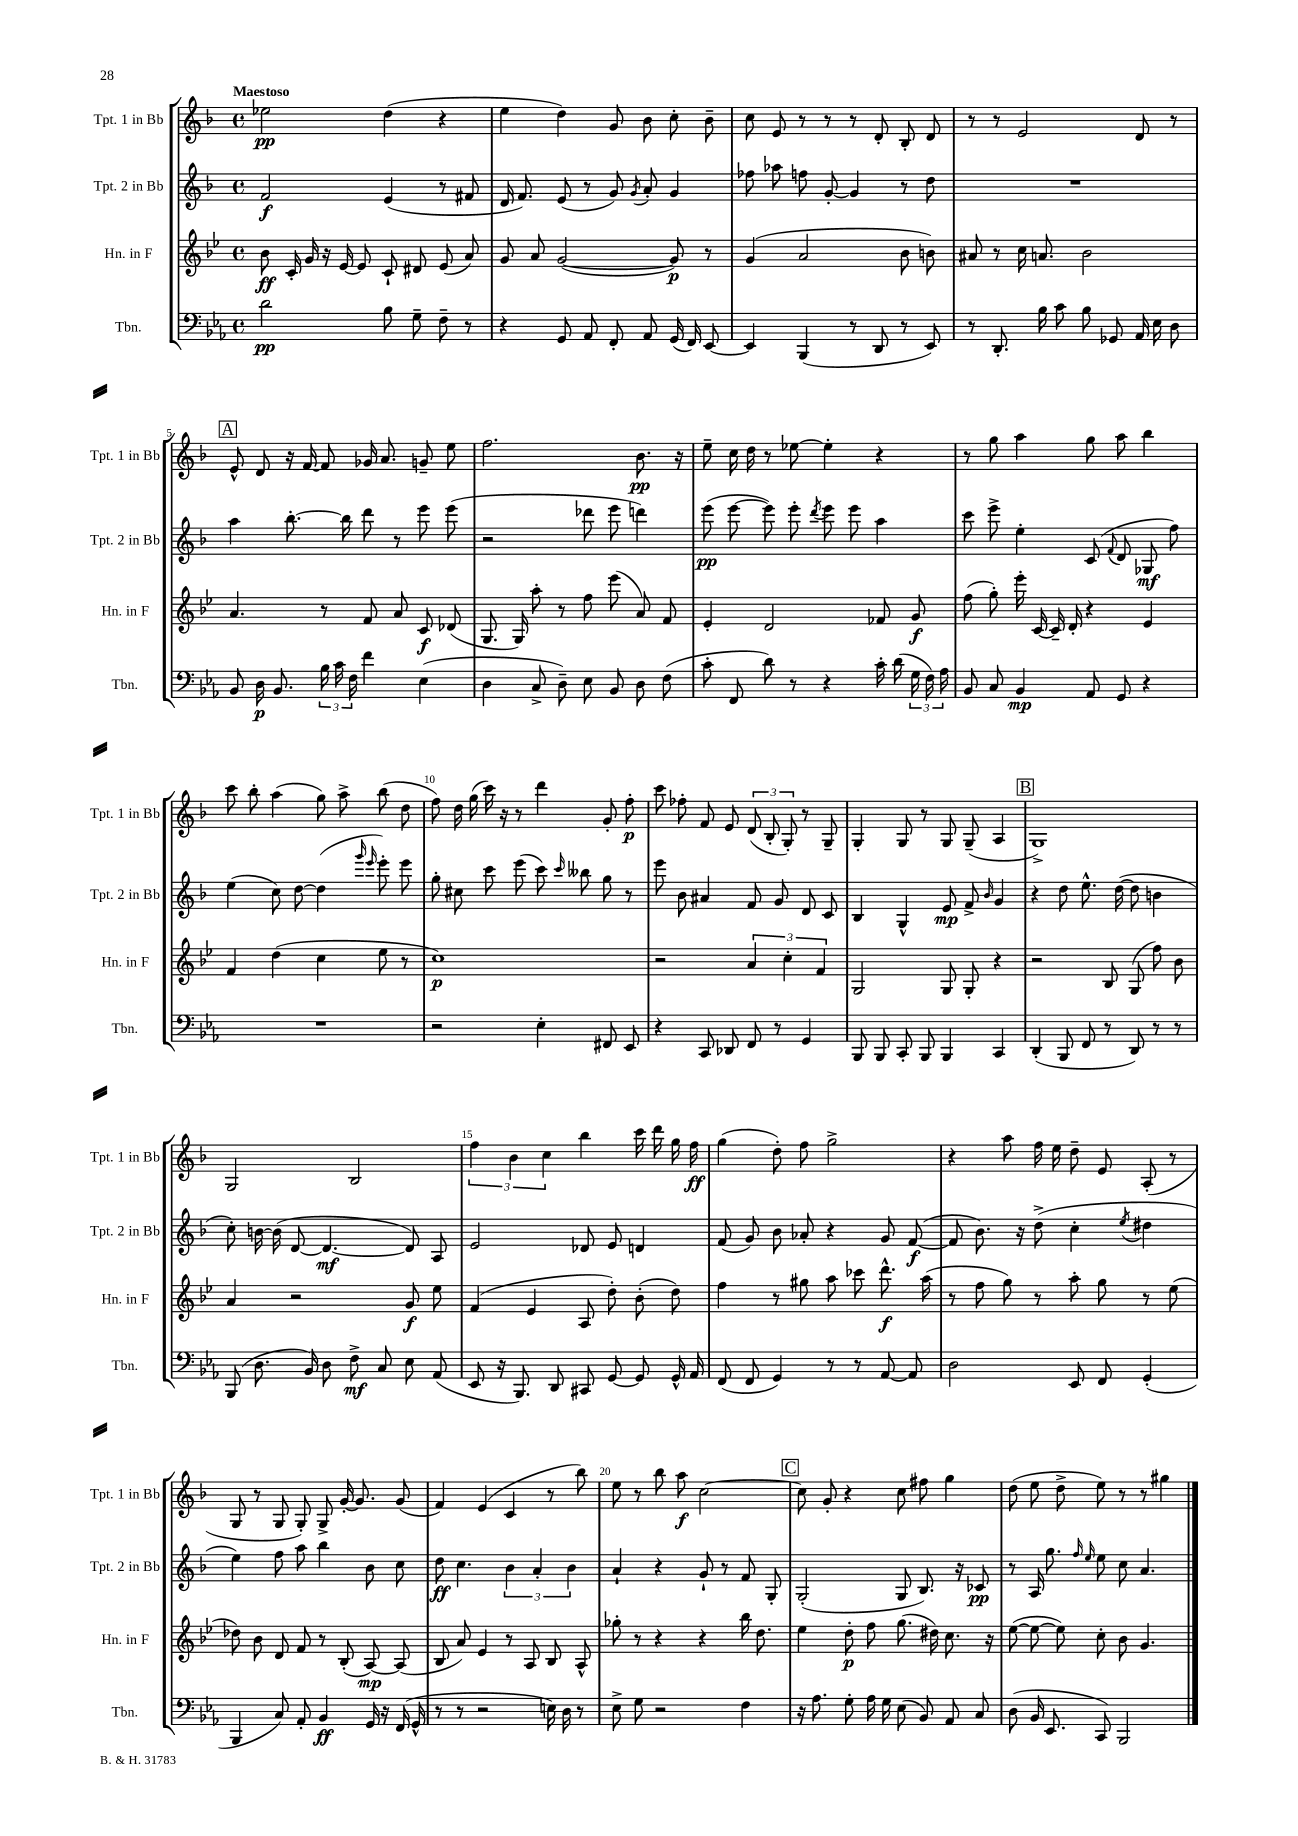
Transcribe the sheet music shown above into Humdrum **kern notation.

**kern	**kern	**kern	**kern
*staff4	*staff3	*staff2	*staff1
*clefF4	*clefG2	*clefG2	*clefG2
*k[b-e-a-]	*k[b-e-]	*k[b-]	*k[b-]
*M4/4	*M4/4	*M4/4	*M4/4
*met(c)	*met(c)	*met(c)	*met(c)
2d	8b-	2f	2ee-
.	16c'	.	.
.	16g	.	.
.	16r	.	.
.	[16e-	.	.
.	8e-]	.	.
8B-	8c`	(4e	(4dd
8G~	8d#	.	.
8F~	(8e-	8r	4r
8r	8a)	8f#	.
=	=	=	=
4r	8g	16d	4ee
.	.	8.f)	.
.	8a	.	.
8GG	([2g	(8e	4dd)
8AA-	.	8r	.
8FF'	.	8g)	8g
.	.	8qg	.
8AA-	.	8a'	8b-
(16GG	8g])	4g	8cc'
16FF)	.	.	.
[8EE-	8r	.	8b-~
=	=	=	=
4EE-]	(4g	8ff-	8cc
.	.	8aa-	8e
(4BBB-	2a	8ff	8r
.	.	[8g'	8r
8r	.	4g]	8r
8DD	.	.	8d'
8r	8b-	8r	8B-'
8EE-)	8b)	8dd	8d
=	=	=	=
8r	8a#	1r	8r
8.DD'	8r	.	8r
.	16cc	.	2e
16B-	8.a	.	.
8c	.	.	.
8B-	2b-	.	.
8GG-	.	.	.
16AA-	.	.	8d
16E-	.	.	.
8D	.	.	8r
=	=	=	=
8BB-	4.a	4aa	8e^^
16D	.	.	8d
8.BB-	.	.	.
.	.	[8.bb-'	16r
.	.	.	[16f
24B-	8r	.	8f]
24c	.	.	.
.	.	16bb-]	.
24F	.	.	.
4f	8f	8ddd	16g-
.	.	.	8.a
.	8a	8r	.
(4E-	8c	8eee	8g~
.	(8d-	(8eee	8ee
=	=	=	=
4D	8.G	2r	2.ff
.	16G)	.	.
8C^	8aa'	.	.
8D~)	8r	.	.
8E-	8ff	8ddd-	.
8BB-	(8eee-	8eee	.
8D	8a)	4ddd)	8.b-
(8F	8f	.	.
.	.	.	16r
=	=	=	=
8c'	4e-'	(8eee	8ee~
8FF	.	[8eee	16cc
.	.	.	16dd
8d)	2d	8eee])	8r
8r	.	8eee'	[8ee-
.	.	8qddd	.
4r	.	8eee	4ee-']
.	.	8eee	.
16c'	8f-	4aa	4r
(16d	.	.	.
24G	8g	.	.
24F)	.	.	.
24A-	.	.	.
=	=	=	=
8BB-	(8ff	8ccc	8r
8C	8gg')	8eee^	8gg
4BB-	16eee-'	4ee'	4aa
.	[16c	.	.
.	16c~]	.	.
.	16d'	.	.
8AA-	4r	(8c	8gg
.	.	8qqf	.
8GG	.	8d	8aa
4r	4e-	8G-	4bb-
.	.	8ff)	.
=	=	=	=
1r	4f	(4ee	8ccc
.	.	.	8bb-'
.	(4dd	8cc)	(4aa
.	.	[8dd	.
.	4cc	(4dd]	8gg)
.	.	.	8aa^
.	.	16qqggg	.
.	.	16qqeee	.
.	8ee-	8eee')	(8bb-
.	8r	8eee	8dd
=	=	=	=
2r	1cc)	8gg'	8ff)
.	.	8cc#	16dd
.	.	.	(16gg
.	.	8ccc	16ccc)
.	.	.	16r
.	.	(8eee	8r
4E-'	.	8ccc)	4ddd
.	.	16qqccc	.
.	.	8bb--	.
8FF#	.	8gg	8g'
8EE-	.	8r	8ff'
=	=	=	=
4r	2r	8eee	8ccc
.	.	8b-	8ff-'
8CC	.	4a#	8f
8DD-	.	.	8e
8FF	6a	8f	(12d
.	.	.	12B-'
8r	.	8g	.
.	6cc'	.	12G')
4GG	.	8d	8r
.	6f	.	.
.	.	8c	8G~
=	=	=	=
8BBB-	2G	4B-	4G'
8BBB-	.	.	.
8CC'	.	4G^^	8G
8BBB-	.	.	8r
4BBB-	8G	8e	8G
.	8G'	8f^	(8G~
.	.	16qqb-	.
4CC	4r	4g	4A
=	=	=	=
(4DD'	2r	4r	1G^)
8BBB-	.	8dd	.
8FF	.	8.ee^^	.
8r	8B-	.	.
.	.	([16dd	.
8DD)	(8G	8dd]	.
8r	8ff)	4b	.
8r	8b-	.	.
=	=	=	=
(8BBB-	4a	8cc')	2G
8.D	.	[16b	.
.	.	(16b]	.
.	2r	[8d	.
16BB-)	.	.	.
8D	.	4.d_	.
8F^	.	.	2B-
8C	.	.	.
8E-	8g	8d])	.
(8AA-	8ee-	8A	.
=	=	=	=
8EE-	(4f	2e	6ff
16r	.	.	.
.	.	.	6b-
8.BBB-)	.	.	.
.	4e-	.	.
.	.	.	6cc
8DD	.	.	.
8CC#	8A	8d-	4bb-
[8GG	8dd')	8e	.
8GG]	(8b-'	4d	16ccc
.	.	.	16ddd
16GG^^	8dd)	.	16gg
16AA-	.	.	16ff
=	=	=	=
(8FF	4ff	(8f	(4gg
8FF	.	8g)	.
4GG)	8r	8b-	8dd')
.	8gg#	8a-'	8ff
8r	8aa	4r	2gg^
8r	8ccc-	.	.
[8AA-	8.ddd^^	8g	.
8AA-]	.	([8f	.
.	(16aa	.	.
=	=	=	=
2D	8r	8f]	4r
.	8ff	8.b-)	.
.	8gg)	.	8aa
.	.	16r	.
.	8r	(8dd^	16ff
.	.	.	16ee
8EE-	8aa'	4cc'	8dd~
8FF	8gg	.	8e
.	.	8qee	.
(4GG'	8r	4dd#	(8A'
.	(8ee-	.	8r
=	=	=	=
4BBB-	8dd-)	4ee)	8G
.	8b-	.	8r
8C)	8d	8ff	8G
8AA-'	8f	8aa	8G')
4BB-	8r	4bb-	8G^
.	(8B-'	.	[16g'
.	.	.	8.g]
16GG	[8A)	8b-	.
16r	.	.	.
(16FF	(8A]	8cc	(8g
16GG^^	.	.	.
=	=	=	=
8r	8B-	8dd	4f)
8r	8a)	4.cc	.
2r	4e-	.	(4e
.	8r	6b-	4c
.	8A	.	.
.	.	6a'	.
16E)	8B-	.	8r
16D	.	.	.
.	.	6b-	.
8r	8A^^	.	8bb-)
=	=	=	=
8E-^	8gg-'	4a`	8ee
8G	8r	.	8r
2r	4r	4r	8bb-
.	.	.	8aa
.	4r	8g`	[2cc
.	.	8r	.
4F	16bb-	8f	.
.	8.dd	.	.
.	.	8G'	.
=	=	=	=
16r	4ee-	(2G'	8cc]
8.A-	.	.	.
.	.	.	8g'
8G'	8dd'	.	4r
16A-	8ff	.	.
16G	.	.	.
(8E-	(8.gg	8G	8cc
8BB-)	.	8.B-)	8ff#
.	16dd#)	.	.
8AA-	8.cc	.	4gg
.	.	16r	.
8C	.	8c-	.
.	16r	.	.
=	=	=	=
(8D	([8ee-	8r	(8dd
16BB-	8ee-_	16A	8ee
8.EE-	.	8.gg	.
.	8ee-])	.	8dd^
.	.	16qqff	.
.	.	16qqee	.
8CC)	8cc'	8ee	8ee)
2BBB-	8b-	8cc	8r
.	4.g	4.a	8r
.	.	.	4gg#
==	==	==	==
*-	*-	*-	*-
